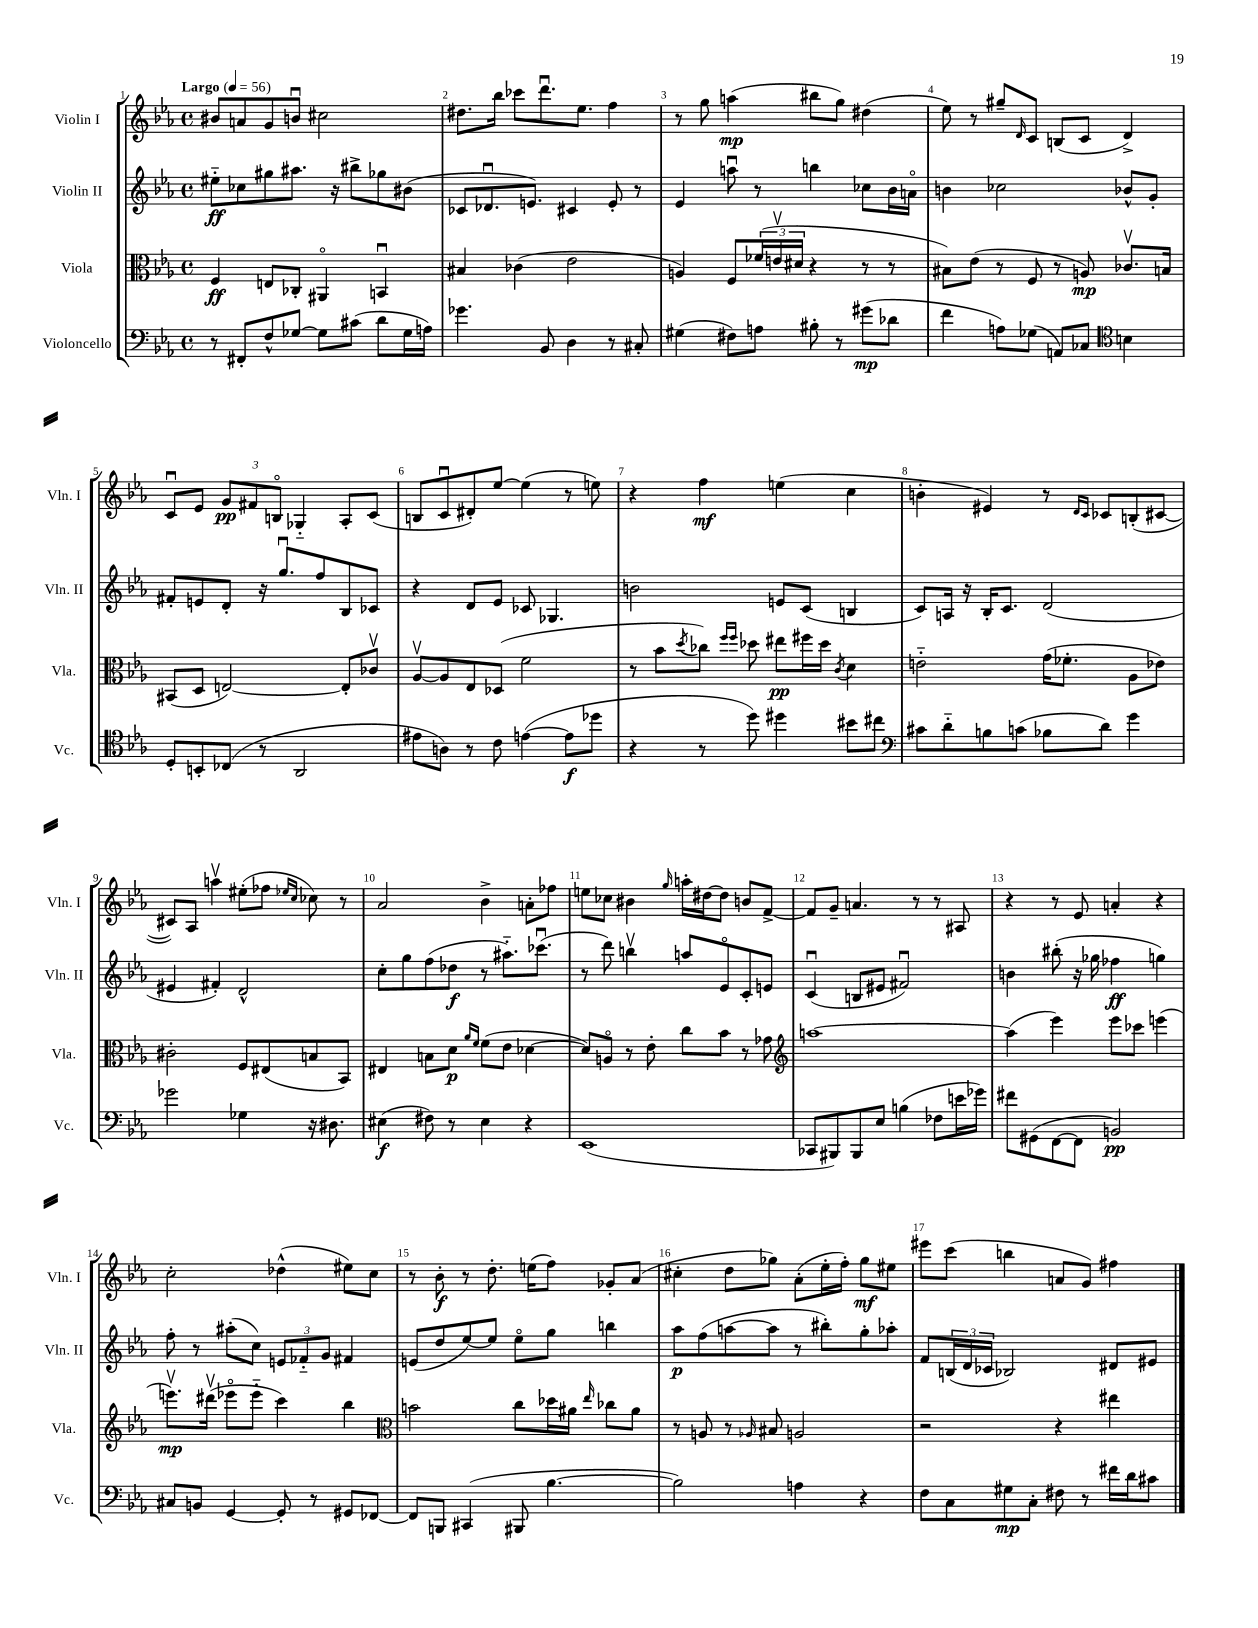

**kern	**kern	**kern	**kern
*staff4	*staff3	*staff2	*staff1
*clefF4	*clefC3	*clefG2	*clefG2
*k[b-e-a-]	*k[b-e-a-]	*k[b-e-a-]	*k[b-e-a-]
*M4/4	*M4/4	*M4/4	*M4/4
*met(c)	*met(c)	*met(c)	*met(c)
*MM56	*MM56	*MM56	*MM56
8r	4F	8ee#'~	8b#
8FF#'	.	8cc-	8a
8F^^	8E	8gg#	8g
[8G-	8C-'	8.aa#	8bu
8G-]	4AA#o	.	2cc#
.	.	16r	.
(8c#	.	8bb#^	.
8d	4BBu	8gg-	.
16G-	.	(8b#	.
16A)	.	.	.
=	=	=	=
4.g-	4B#	8c-	8.dd#
.	.	8.d-u	.
.	.	.	16bb-
.	(4c-	.	8ccc-
.	.	8.e)	.
8BB-	.	.	8.dddu
4D	2e-	4c#	.
.	.	.	8.ee-
8r	.	8e'	4ff
8C#'	.	8r	.
=	=	=	=
(4G#	4A)	4e-	8r
.	.	.	8gg
8F#)	8F	8aau	(4aa
8A	(24f-	8r	.
.	24ev	.	.
.	24d#	.	.
8B#'	4r	4bb	8bb#
8r	.	.	8gg)
(8g#	8r	8cc-	(4dd#
8d-	8r	16b-	.
.	.	16ao	.
=	=	=	=
4f	8B#)	4b	8ee-)
.	(8e-	.	8r
8A)	8r	2cc-	8gg#~
.	.	.	16qqd
(8G-	8F	.	8c
8AA)	8r	.	(8B
8C-	8A)	.	8c
*clefC4	*	*	*
4B	8.c-v	8b-^^	4d^)
.	.	8g'	.
.	16B	.	.
=	=	=	=
8D'	(8BB#	8f#'	8cu
8BB'	8D	8e	8e-
(8C-	[2E)	8d'	12g
.	.	.	12f#
8r	.	16r	.
.	.	.	12Bo
.	.	8.ggu	.
2AA-	.	.	4G-'~
.	.	8ff	.
.	8E']	8B-	8A-'
.	8c-v	8c-	(8c
=	=	=	=
8e#	[8A-v	4r	8B
8A)	8A-]	.	8cu
8r	8E-	8d	8d#')
8c	(8D-	8e-	[8ee-
([4e	2f	8c-	(4ee-]
.	.	4.G-	.
8e]	.	.	8r
8dd-	.	.	8ee)
=	=	=	=
4r	8r	2b	4r
.	8b-	.	.
.	8qdd	.	.
8r	8cc-)	.	4ff
.	16qqff	.	.
.	16qqff	.	.
8dd)	8dd-	.	.
4dd#	8ee#	8e	(4ee
.	16ff#	(8c	.
.	16dd-	.	.
.	8qc	.	.
8b#	4d	4B	4cc
8cc#	.	.	.
=	=	=	=
*clefF4	*	*	*
8c#	2e'~	8c)	4b'
8d'~	.	16A	.
.	.	16r	.
8B	.	16B-'	4e#)
.	.	8.c	.
(8c	.	.	.
8B-	(16g	(2d	8r
.	8.f-'	.	.
.	.	.	16qqd
.	.	.	16qqc
8d)	.	.	8c-
4g	8A-	.	(8B'
.	8e-)	.	[8c#
=	=	=	=
2g-	2c#'	4e#	8c#])
.	.	.	8A-
.	.	4f#')	4aav
4G-	8F	2d^^	(8ee#'
.	(8E#	.	8ff-
.	.	.	16qqee-
.	.	.	16qqcc
16r	8B	.	8cc-)
8.D#	.	.	.
.	8BB-)	.	8r
=	=	=	=
(4E#	4E#	8cc'	2a-
.	.	8gg	.
8F#)	8B	(8ff	.
8r	8d	8dd-	.
.	16qqa-	.	.
.	16qqf	.	.
4E#	(8f	8r	4b-^
.	8e-	8.aa#'~)	.
4r	[4d-	.	8a'
.	.	(8.ccc-u	.
.	.	.	8ff-
=	=	=	=
(1EE-	8d-])	8r	8ee
.	8Ao	8ddd)	8cc-
.	8r	4bbv	4b#
.	8e-'	.	.
.	.	.	16qqgg
.	8cc	8aa	16aa'
.	.	.	[16dd#
.	8b-	8e-o	8dd#]
.	8r	8c'	8b
.	8g-	8e	[8f^
=	=	=	=
*	*clefG2	*	*
8CC-	[1aa	(4cu	8f]
8BBB#)	.	.	8g~
8BBB#	.	8B	4.a
8E-	.	8e#	.
(4B	.	2f#u)	.
.	.	.	8r
8F-	.	.	8r
16e	.	.	8A#
16g-)	.	.	.
=	=	=	=
8f#	(4aa]	4b	4r
(8GG#	.	.	.
[8FF	4eee-)	(8bb#'	8r
8FF]	.	16r	8e-
.	.	16gg-	.
2BB)	8eee-	4ff-	4a'
.	8ccc-	.	.
.	(4eee	4gg)	4r
=	=	=	=
8C#	8.eeev)	8ff'	2cc'
8BB	.	8r	.
.	(16ddd#v	.	.
[4GG	8eee-o	(8aa#'	.
.	8eee-'~	8cc)	.
8GG']	4ccc)	12e	(4dd-^^
.	.	12f-'~	.
8r	.	.	.
.	.	12g	.
8GG#	4bb-	4f#	8ee#)
[8FF-	.	.	8cc
=	=	=	=
*	*clefC3	*	*
8FF-]	2b	(8e	8r
8BBB	.	8dd	8b-'
(4CC#	.	[8ee-)	8r
.	.	8ee-]	8.dd'
8BBB#	8cc	8ee-o	.
.	.	.	(16ee
[4.B-	16dd-	8gg	8ff)
.	16a#	.	.
.	16qqee-	.	.
.	8cc-	4bb	8g-'
.	8a#	.	(8a-
=	=	=	=
2B-])	8r	8aa-	4cc#'
.	8A	(8ff	.
.	8r	[8aa	8dd
.	16qqA-	.	.
.	8B#	8aa]	8gg-)
4A	2A	8r	(8a-'
.	.	8bb#')	16ee-'
.	.	.	16ff')
4r	.	8gg'	8gg-
.	.	8aa-'	8ee#
=	=	=	=
8F	2r	8f	8eee#
8C	.	(24B	(8ccc
.	.	24d	.
.	.	24c-	.
8G#	.	2B-)	4bb
8C'	.	.	.
8F#	4r	.	8a
8r	.	.	8g)
16f#	4ee#	8d#	4ff#
16d	.	.	.
8c#	.	8e#	.
==	==	==	==
*-	*-	*-	*-
